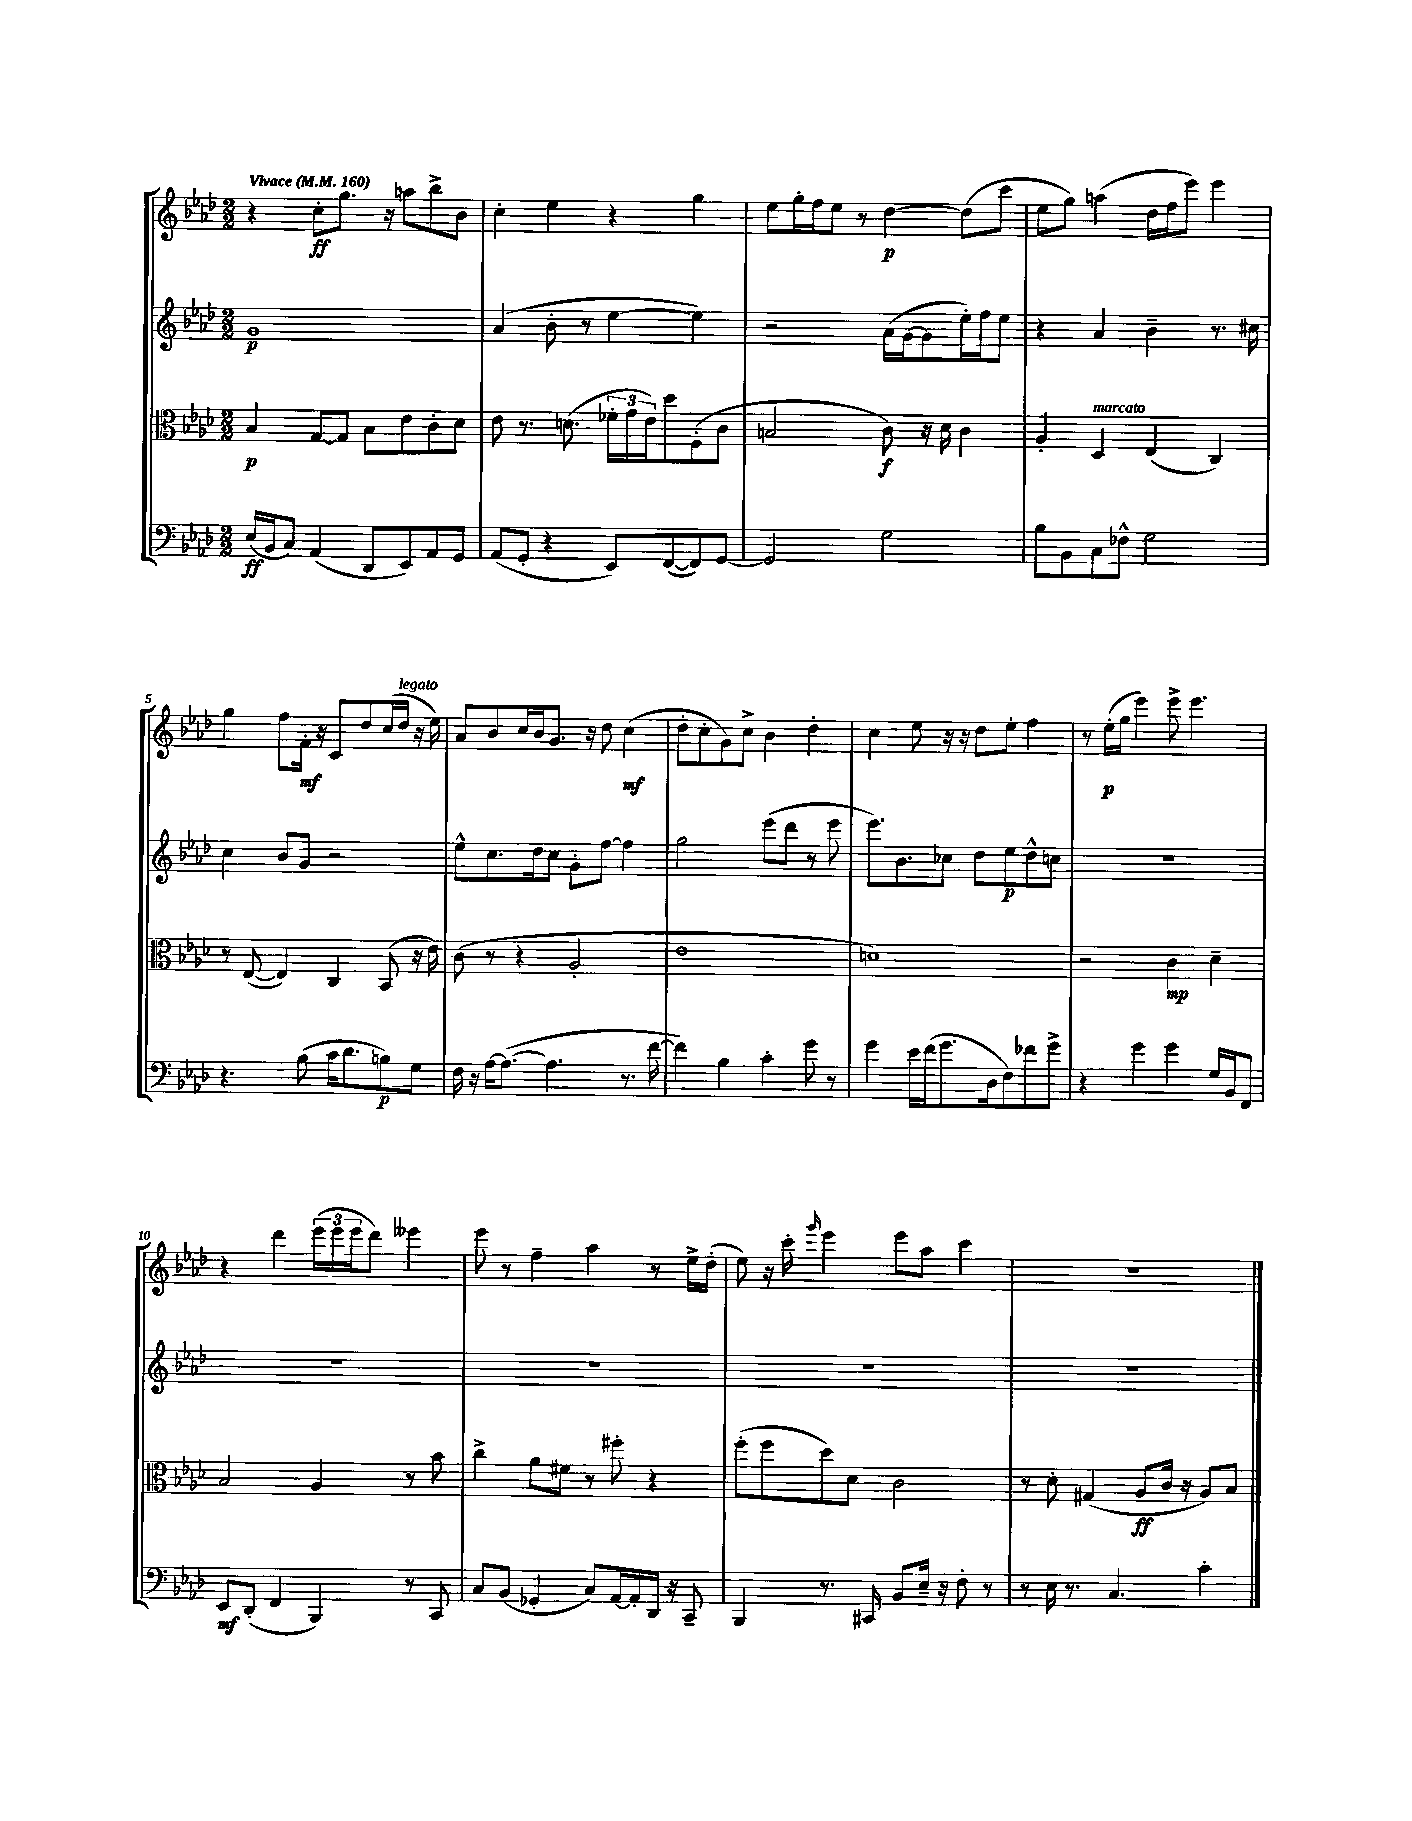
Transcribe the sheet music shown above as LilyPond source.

<<
\new StaffGroup <<
\new Staff = "s0" {
    \clef treble \key aes \major \numericTimeSignature \time 2/2 \tempo "Vivace" 4 = 160
    r4 c''8-.\ff g''8. r16 a''8 bes''8-> bes'8 |
    c''4-. ees''4 r4 g''4 |
    ees''8 g''16-. f''16 ees''8 r8 des''4~\p des''8( c'''8 |
    ees''8 g''8) a''4( des''16 f''16 ees'''8) ees'''4 |
    g''4 f''8 f'16-.\mf r16 c'8 des''8 c''16( des''16^\markup { \italic "legato" } r16 ees''16) |
    aes'8 bes'8 c''16 bes'16 g'8. r16 des''8 c''4\mf( |
    des''8-. c''8-. g'8) c''8-> bes'4 des''4-. |
    c''4 ees''8 r16 r16 des''8 ees''8-. f''4 |
    r8 ees''16-.\p( g''16 ees'''4) ees'''8-> ees'''4. |
    r4 des'''4 \tuplet 3/2 { ees'''16( ees'''16 ees'''16 } des'''8) eeses'''4 |
    ees'''8 r8 f''4-- aes''4 r8 ees''16-> des''16-.( |
    ees''8) r16 c'''16-. \grace { g'''16 } ees'''4 ees'''8 aes''8 c'''4 |
    r1 \bar "|." |
}
\new Staff = "s1" {
    \clef treble \key aes \major \numericTimeSignature \time 2/2
    g'1\p |
    aes'4( bes'8-. r8 ees''4~ ees''4) |
    r2 aes'16( g'16~ g'8 ees''16-.) f''16 ees''8 |
    r4 aes'4 bes'4-- r8. cis''16 |
    c''4 bes'8 g'8 r2 |
    ees''8-^ c''8. des''16 c''8 g'8-. f''8~ f''4 |
    g''2 ees'''8( des'''8 r8 ees'''8 |
    ees'''8.) bes'8. ces''8 des''8 ees''8\p des''8-^ c''8 |
    R1 |
    R1 |
    R1 |
    R1 |
    r1 \bar "|." |
}
\new Staff = "s2" {
    \clef alto \key aes \major \numericTimeSignature \time 2/2
    bes4\p g8~ g8 bes8 ees'8 c'8-. des'8 |
    ees'8 r8. d'8.( \tuplet 3/2 { fes'16-. g'16 ees'16) } des''8 f8-.( c'8 |
    b2 c'8\f) r16 des'16 c'4 |
    aes4-. des4^\markup { \italic "marcato" } ees4( c4) |
    r8 ees8~( ees4) c4 bes,8( r16 ees'16) |
    c'8( r8 r4 aes2-. |
    ees'1 |
    d'1) |
    r2 c'4\mp des'4-- |
    bes2 aes4 r8 bes'8 |
    c''4-> aes'8 fis'8 r8 fis''8-. r4 |
    f''8-.( f''8 des''8) des'8 c'2 |
    r8 des'8-. gis4( aes8\ff c'16 r16 aes8) bes8 \bar "|." |
}
\new Staff = "s3" {
    \clef bass \key aes \major \numericTimeSignature \time 2/2
    ees16\ff( bes,16 c8) aes,4( des,8 ees,8) aes,8 g,8 |
    aes,8( g,8-. r4 ees,8) f,8~( f,8) g,8~ |
    g,2 g2 |
    bes8 bes,8 c8 fes8-^ g2 |
    r4. bes8( c'16 des'8. b8\p) g8 |
    f16 r16 aes16~ aes8.~( aes4. r8. f'16~ |
    f'4) bes4 c'4-. g'8 r8 |
    g'4 ees'16 f'16( g'8. des16 f8) fes'8 g'8-> |
    r4 g'4 g'4 g16 bes,16 f,8 |
    ees,8\mf des,8-.( f,4 bes,,4) r8 c,8 |
    c8 bes,8( ges,4-. c8) aes,16~ aes,16-. des,16 r16 c,8-- |
    bes,,4 r8. cis,16 bes,8 ees16-- r16 f8-. r8 |
    r8 ees16 r8. c4. c'4-. \bar "|." |
}
>>
>>
